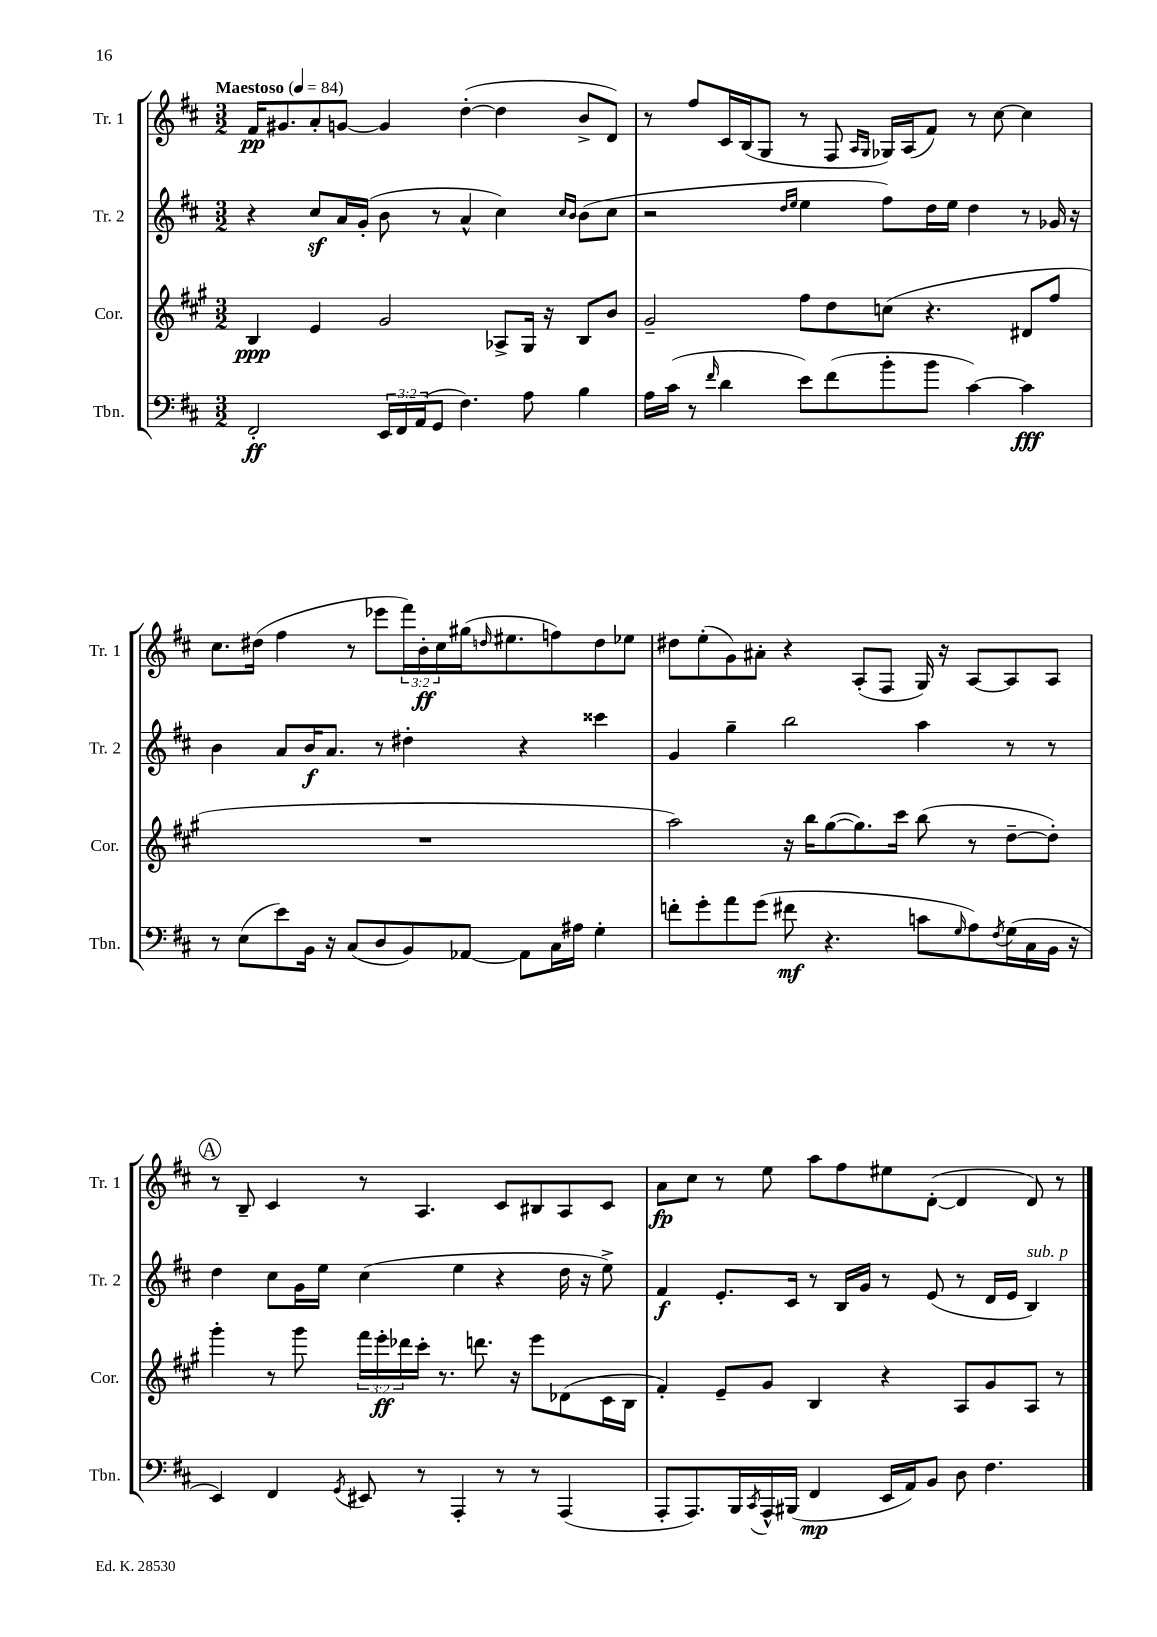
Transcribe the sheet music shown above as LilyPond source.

<<
\new StaffGroup <<
\new Staff = "s0" \with { instrumentName = "Tr. 1" shortInstrumentName = "Tr. 1" } {
    \clef treble \key d \major \numericTimeSignature \time 3/2 \override Staff.TupletNumber.text = #tuplet-number::calc-fraction-text \tempo "Maestoso" 4 = 84
    fis'16\pp gis'8. a'8-. g'8~ g'4 d''4~-.( d''4 b'8-> d'8) |
    r8 fis''8 cis'16 b16( g8 r8 fis8 \grace { a16 g16 } ges16) a16( fis'8) r8 cis''8~ cis''4 |
    cis''8. dis''16( fis''4 r8 ees'''8 \tuplet 3/2 { fis'''16) b'16-.\ff cis''16 } gis''16( \grace { d''16 } eis''8. f''8) d''8 ees''8 |
    dis''8 e''8-.( g'8) ais'8-. r4 a8-.( fis8 g16) r16 a8~ a8 a8 |
    \mark \markup { \circle "A" } r8 b8-- cis'4 r8 a4. cis'8 bis8 a8 cis'8 |
    a'8\fp cis''8 r8 e''8 a''8 fis''8 eis''8 d'8~-.( d'4 d'8) r8 \bar "|." |
}
\new Staff = "s1" \with { instrumentName = "Tr. 2" shortInstrumentName = "Tr. 2" } {
    \clef treble \key d \major \numericTimeSignature \time 3/2
    r4 cis''8\sf a'16 g'16-.( b'8 r8 a'4-^ cis''4) \grace { cis''16 b'16 } b'8( cis''8 |
    r2 \grace { d''16 e''16 } e''4 fis''8) d''16 e''16 d''4 r8 ges'16 r16 |
    b'4 a'8 b'16\f a'8. r8 dis''4-. r4 cisis'''4 |
    g'4 g''4-- b''2 a''4 r8 r8 |
    \mark \markup { \circle "A" } d''4 cis''8 g'16 e''16 cis''4( e''4 r4 d''16 r16 e''8->) |
    fis'4\f e'8.-. cis'16 r8 b16 g'16 r8 e'8( r8 d'16 e'16 b4^\markup { \italic "sub. p" }) \bar "|." |
}
\new Staff = "s2" \with { instrumentName = "Cor." shortInstrumentName = "Cor." } {
    \clef treble \key a \major \numericTimeSignature \time 3/2 \override Staff.TupletNumber.text = #tuplet-number::calc-fraction-text
    b4\ppp e'4 gis'2 aes8-> gis16 r16 b8 b'8 |
    gis'2-- fis''8 d''8 c''8( r4. dis'8 fis''8 |
    R1. |
    a''2) r16 b''16 gis''8~( gis''8.) cis'''16 b''8( r8 d''8~-- d''8-.) |
    \mark \markup { \circle "A" } gis'''4-. r8 gis'''8 \tuplet 3/2 { fis'''16 e'''16-.\ff des'''16 } cis'''16-. r8. d'''8. r16 e'''8 des'8( cis'16 b16 |
    fis'4-.) e'8-- gis'8 b4 r4 a8 gis'8 a8 r8 \bar "|." |
}
\new Staff = "s3" \with { instrumentName = "Tbn." shortInstrumentName = "Tbn." } {
    \clef bass \key d \major \numericTimeSignature \time 3/2 \override Staff.TupletNumber.text = #tuplet-number::calc-fraction-text
    fis,2-.\ff \tuplet 3/2 { e,16 fis,16 a,16( } g,8 fis4.) a8 b4 |
    a16 cis'16( r8 \grace { fis'16 } d'4 e'8) fis'8( b'8-. b'8 cis'4~) cis'4\fff |
    r8 e8( e'8) b,16 r16 cis8( d8 b,8) aes,8~ aes,8 cis16 ais16 g4-. |
    f'8-. g'8-. a'8 g'8( fis'8\mf r4. c'8 \grace { g16 } a8) \acciaccatura { fis8 } g16( cis16 b,16 r16 |
    \mark \markup { \circle "A" } e,4) fis,4 \acciaccatura { g,8 } eis,8 r8 a,,4-. r8 r8 a,,4( |
    a,,8-. a,,8.) b,,16 \acciaccatura { cis,8 } a,,16-^ bis,,16( fis,4\mp e,16 a,16) b,8 d8 fis4. \bar "|." |
}
>>
>>
\layout { \context { \Score \remove "Bar_number_engraver" } }
